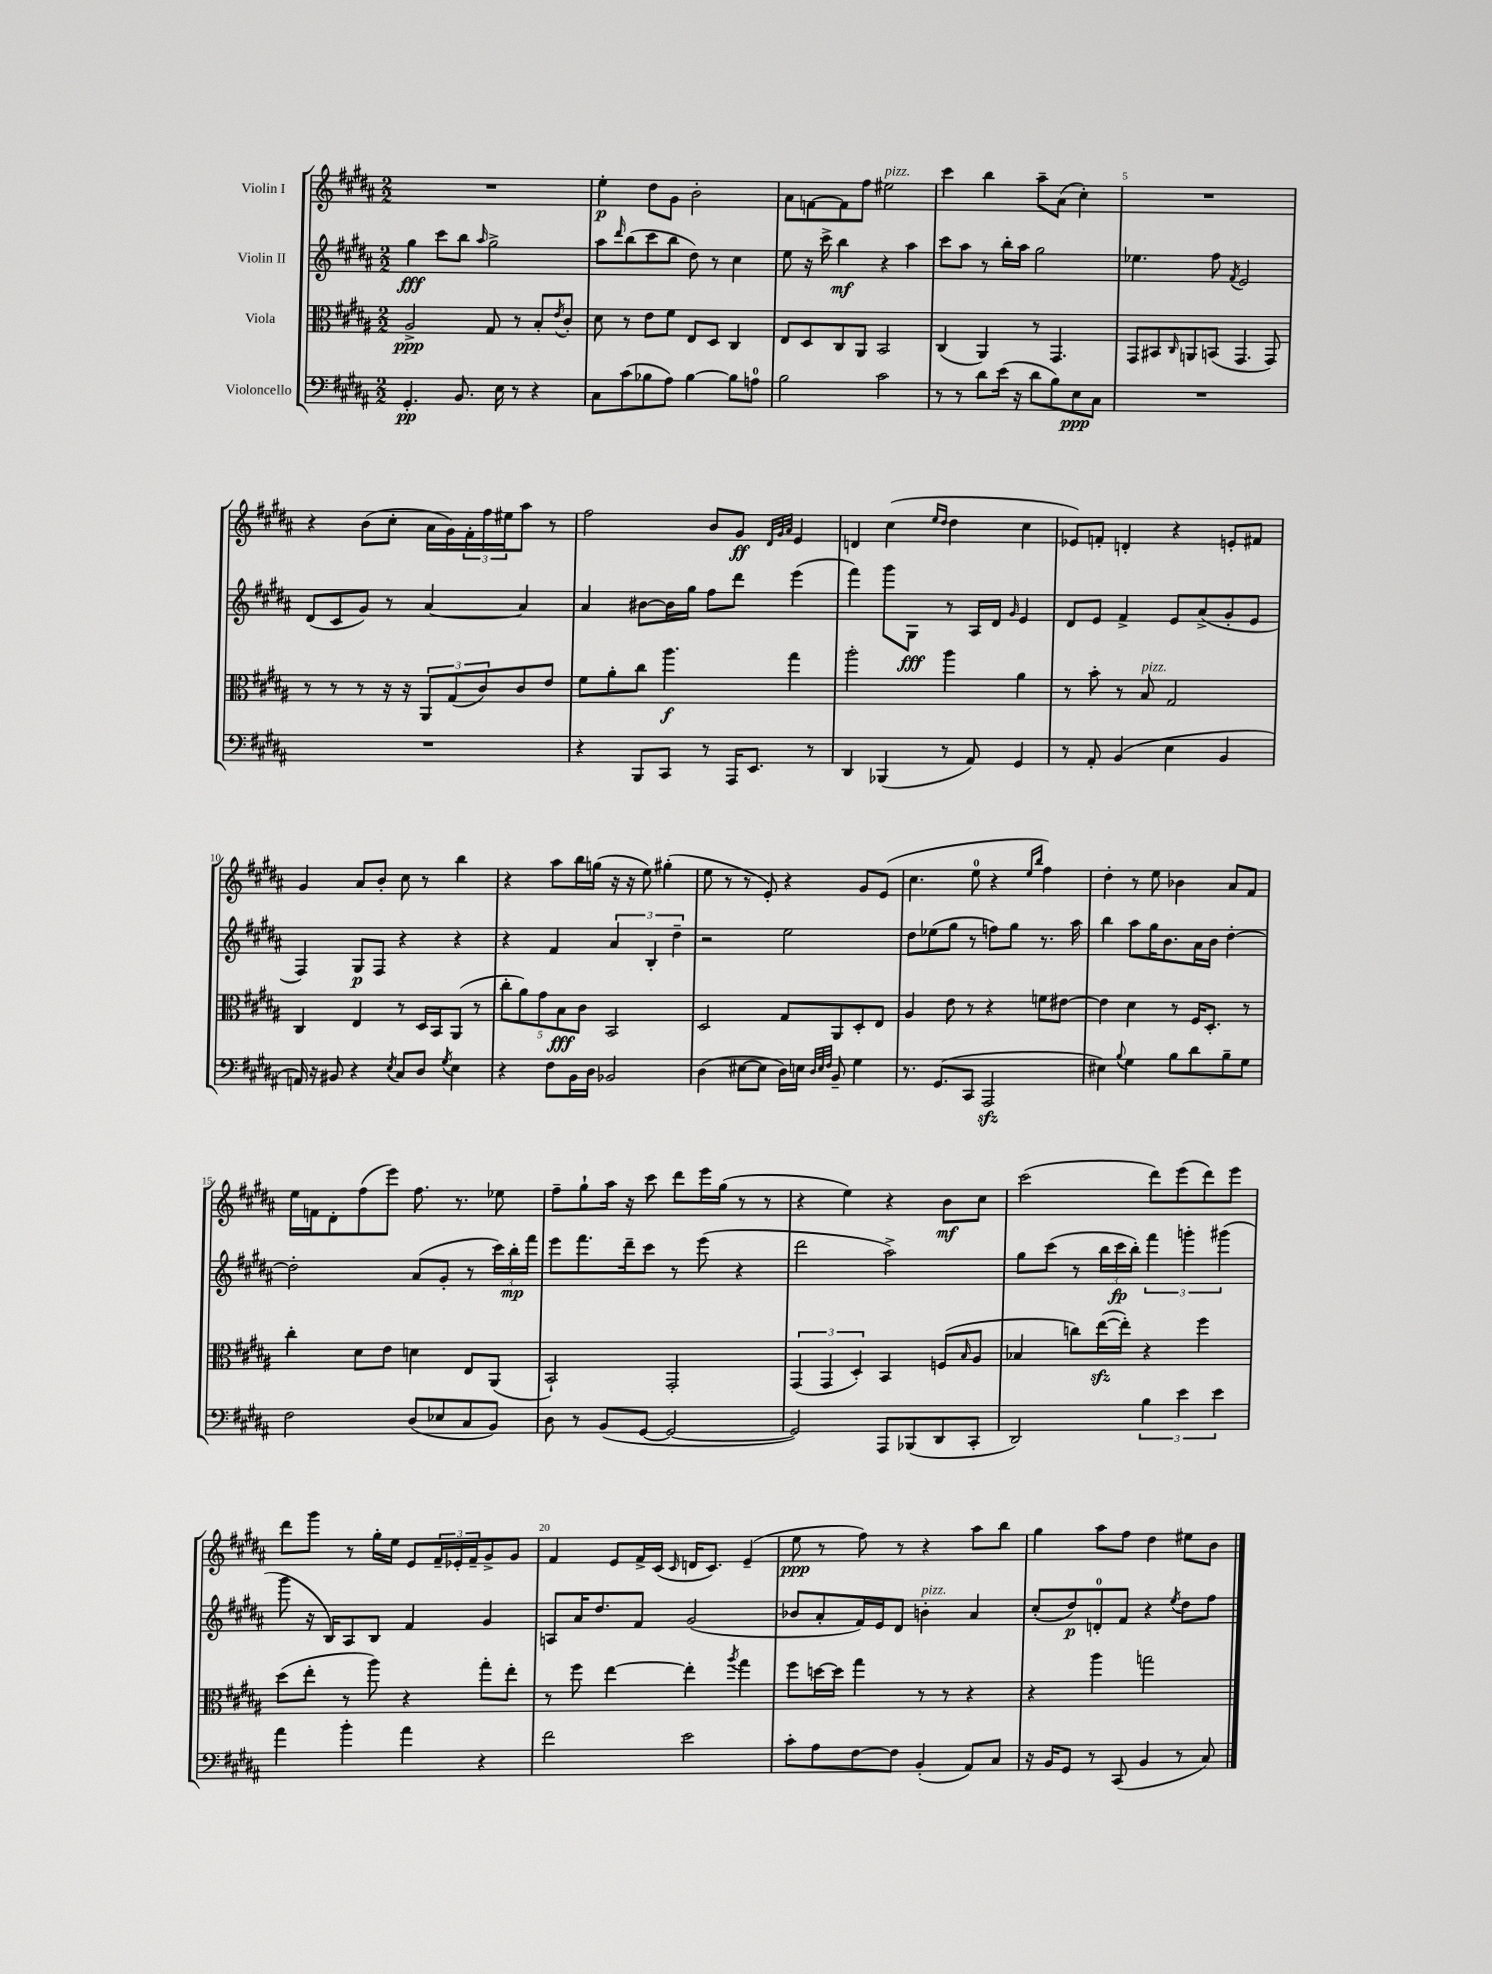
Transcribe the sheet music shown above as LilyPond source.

<<
\new StaffGroup <<
\new Staff = "s0" \with { instrumentName = "Violin I" } {
    \clef treble \key b \major \numericTimeSignature \time 2/2
    R1 |
    e''4-.\p dis''8 gis'8 b'2-. |
    ais'8 f'8~ f'8 fis''8 eis''2^\markup { \italic "pizz." } |
    cis'''4 b''4 ais''8-- ais'8( cis''4-.) |
    R1 |
    r4 b'8( cis''8-. ais'16 gis'16) \tuplet 3/2 { fis'16-. fis''16 eis''16 } ais''8 r8 |
    fis''2 b'8 gis'8\ff \grace { dis'32 gis'32 ais'32 } e'4 |
    d'4 cis''4( \grace { e''16 dis''16 } dis''4 cis''4 |
    ees'8) f'8-. d'4-. r4 e'8-. fis'8 |
    gis'4 ais'8 b'8-. cis''8 r8 b''4 |
    r4 ais''8 b''16 g''16( r16 r16 e''8) gis''4-.( |
    e''8 r8 r8 e'8-.) r4 gis'8 e'8( |
    cis''4. e''8-0 r4 \grace { e''16 b''16 } fis''4) |
    dis''4-. r8 e''8 bes'4 ais'8 fis'8 |
    e''16 f'16 dis'8-. fis''8( e'''8) fis''8. r8. ees''8 |
    fis''8-- gis''8-! ais''16 r16 cis'''8 dis'''8 e'''16 gis''16( r8 r8 |
    r4 e''4) r4 b'8\mf cis''8 |
    cis'''2( dis'''8) e'''8( dis'''8) e'''8 |
    dis'''8 gis'''8 r8 gis''16-. e''16 e'8 \tuplet 3/2 { fis'16-- ees'16-. fis'16-- } gis'8-> gis'8 |
    fis'4 e'8 fis'16-> cis'16( \grace { cis'16 } d'16 cis'8.) e'4--( |
    e''8\ppp r8 fis''8) r8 r4 ais''8 b''8 |
    gis''4 ais''8 fis''8 dis''4 eis''8 b'8 \bar "|." |
}
\new Staff = "s1" \with { instrumentName = "Violin II" } {
    \clef treble \key b \major \numericTimeSignature \time 2/2
    gis''4\fff cis'''8 b''8 \grace { ais''16 } gis''2-> |
    ais''8 \grace { dis'''16 } b''8( cis'''8 b''8 dis''8) r8 cis''4 |
    e''8 r16 cis'''16-> b''4\mf r4 ais''4 |
    cis'''8 ais''8 r8 b''16-. ais''16 gis''2 |
    ees''4. fis''8 \acciaccatura { fis'8 } e'2 |
    dis'8( cis'8 gis'8) r8 ais'4~ ais'4 |
    ais'4 bis'8~ bis'16 gis''16 fis''8 dis'''8 e'''4( |
    fis'''4) gis'''8 gis8\fff r8 ais16 dis'16 \grace { gis'16 } e'4 |
    dis'8 e'8 fis'4-> e'8 ais'8->( gis'8-. e'8 |
    fis4) gis8\p fis8 r4 r4 |
    r4 fis'4 \tuplet 3/2 { ais'4 b4-. dis''4-- } |
    r2 e''2 |
    dis''8 ees''8( gis''8 r8 f''8) gis''8 r8. ais''16 |
    b''4 ais''8 gis''16 b'8. ais'16 b'16 dis''4~-. |
    dis''2-. ais'8( gis'8-. r8 \tuplet 3/2 { cis'''16) b''16-.\mp fis'''16 } |
    e'''8 fis'''8. dis'''16-- cis'''8 r8 e'''8( r4 |
    dis'''2 ais''2->) |
    gis''8 cis'''8( r8 \tuplet 3/2 { b''16 cis'''16\fp b''16-.) } \tuplet 3/2 { fis'''4 g'''4-. gis'''4( } |
    gis'''8 r16 b16) ais8 b8 fis'4 gis'4 |
    a8 ais'16 dis''8. fis'8 gis'2( |
    bes'8 ais'8-. fis'16) e'16 dis'8 b'4-.^\markup { \italic "pizz." } ais'4 |
    cis''8-.( dis''8\p) d'8-0-. fis'8 r4 \acciaccatura { e''8 } dis''8 fis''8 \bar "|." |
}
\new Staff = "s2" \with { instrumentName = "Viola" } {
    \clef alto \key b \major \numericTimeSignature \time 2/2
    ais2->\ppp gis8 r8 b8-. \acciaccatura { e'8 } cis'8-. |
    dis'8 r8 e'8 fis'8 e8 dis8 cis4 |
    e8 dis8 cis8 ais,8 b,2 |
    cis4( ais,4) r8 gis,4. |
    gis,8 bis,8 \grace { cis16 } a,8 b,8( gis,4. gis,8) |
    r8 r8 r8 r16 r16 \tuplet 3/2 { ais,8 gis8( cis'8) } cis'8 e'8 |
    fis'8 ais'8-. cis''8 ais''4.\f gis''4 |
    ais''2-. ais''4 ais'4 |
    r8 b'8-. r8 b8^\markup { \italic "pizz." } gis2 |
    cis4 e4 r8 dis16 b,16 ais,8( r8 |
    \tuplet 5/4 { cis''8-. ais'8) gis'8 b8\fff cis'8 } b,2 |
    dis2 gis8 ais,8 dis8-. e8 |
    ais4 e'8 r8 r4 f'8 eis'8~ |
    eis'4 dis'4 r8 fis16 dis8.-. r8 |
    cis''4-. dis'8 e'8 d'4 e8 ais,8( |
    b,2-!) gis,2-. |
    \tuplet 3/2 { gis,4( gis,4 dis4-.) } b,4 f8( \grace { b16 } ais8 |
    bes4 c''8) e''16~\sfz( e''16-.) r4 fis''4 |
    dis''8( e''8-. r8 ais''8) r4 gis''8-. e''8-. |
    r8 fis''8 e''4~ e''4-. \acciaccatura { ais''8 } gis''4 |
    fis''8 d''16~ d''16 gis''4 r8 r8 r4 |
    r4 ais''4 g''2 \bar "|." |
}
\new Staff = "s3" \with { instrumentName = "Violoncello" } {
    \clef bass \key b \major \numericTimeSignature \time 2/2
    gis,4.-.\pp b,8. e16 r8 r4 |
    cis8 cis'8( bes8 ais8) bes4~ bes8 a8-0 |
    b2 cis'2 |
    r8 r8 dis'8 e'16( r16 dis'8 b8) e8\ppp cis8 |
    R1 |
    R1 |
    r4 b,,8 cis,8 r8 ais,,16 e,8. r8 |
    dis,4 bes,,4( r8 ais,8) gis,4 |
    r8 ais,8-. b,4( e4 b,4 |
    a,16) r16 bis,8 r4 \acciaccatura { e8 } cis8 dis8 \acciaccatura { gis8 } e4 |
    r4 fis8 b,16 dis16 bes,2 |
    dis4( eis8~ eis8 dis16) e16 \grace { dis32 e32 fis32 } b,8-- gis4 |
    r8. gis,8.( cis,8 ais,,2\sfz |
    eis4) \appoggiatura { b8 } gis4 b8 dis'8 b8-- gis8 |
    fis2 dis8( ees8 cis8 b,8) |
    dis8 r8 b,8( gis,8~ gis,2~ |
    gis,2) ais,,8 bes,,8( dis,8 cis,8-. |
    dis,2) \tuplet 3/2 { b4 e'4 e'4 } |
    ais'4 b'4-. ais'4 r4 |
    fis'2 e'2 |
    cis'8-. ais8 fis8~ fis8 b,4-.( ais,8) cis8 |
    r16 b,16 gis,8 r8 cis,8( b,4 r8 cis8) \bar "|." |
}
>>
>>
\layout { \context { \Score \override BarNumber.break-visibility = ##(#f #t #t) barNumberVisibility = #(every-nth-bar-number-visible 5) } }
